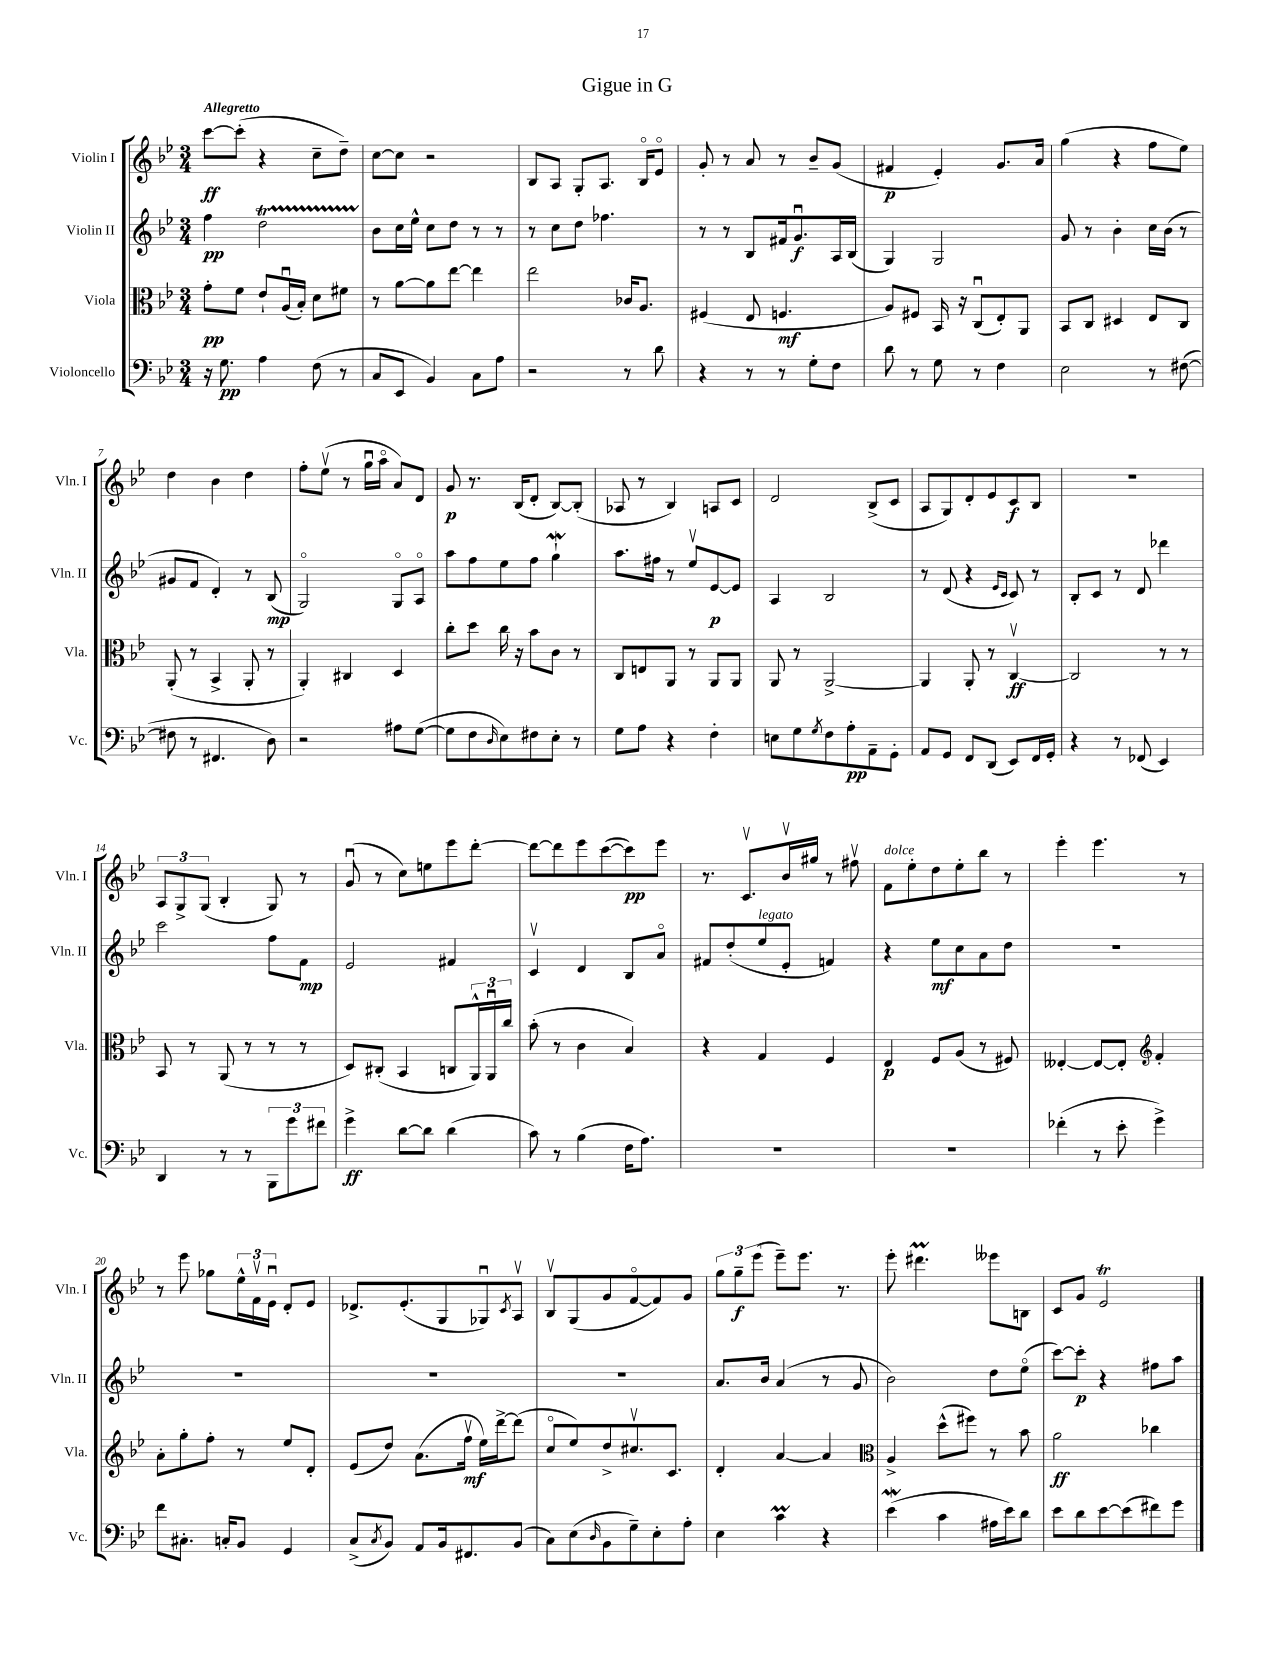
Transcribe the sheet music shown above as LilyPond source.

\header { title = "Gigue in G" }
<<
\new StaffGroup <<
\new Staff = "s0" \with { instrumentName = "Violin I" shortInstrumentName = "Vln. I" } {
    \clef treble \key bes \major \numericTimeSignature \time 3/4 \tempo "Allegretto"
    c'''8~\ff c'''8-.( r4 c''8-- d''8--) |
    c''8~ c''8 r2 |
    bes8 a8 g8-. a8. bes16\flageolet ees'8\flageolet |
    g'8-. r8 a'8 r8 bes'8-- g'8( |
    fis'4\p ees'4-.) g'8. a'16 |
    g''4( r4 f''8 ees''8) |
    d''4 bes'4 d''4 |
    f''8-. ees''8\upbow( r8 g''16\downbow a''16\flageolet a'8) d'8 |
    g'8\p r8. bes16( d'8-. bes8~) bes8-.( |
    aes8 r8 bes4) a8 c'8 |
    d'2 bes8->( c'8 |
    a8 g8) d'8-. ees'8 c'8\f bes8 |
    R2. |
    \tuplet 3/2 { a8 g8-> g8( } bes4-. g8) r8 |
    g'8\downbow( r8 c''8) e''8 ees'''8 d'''8~-. |
    d'''8~ d'''8 ees'''8 c'''8~( c'''8\pp) ees'''8 |
    r8. c'8.\upbow bes'16\upbow gis''16 r8 fis''8\upbow |
    f'8^\markup { \italic "dolce" } ees''8-. d''8 ees''8-. bes''8 r8 |
    ees'''4-. ees'''4. r8 |
    r8 ees'''8 ges''8 \tuplet 3/2 { ees''16-^ f'16\upbow ees'16\downbow } d'8-. ees'8 |
    des'8.-> ees'8.-.( g8 ges8\downbow) \acciaccatura { c'8 } a8\upbow |
    bes8\upbow g8( g'8 f'8~\flageolet f'8) g'8 |
    \tuplet 3/2 { g''8 g''8--\f ees'''8( } ees'''8--) ees'''8. r8. |
    ees'''8-. dis'''4.\prall eeses'''8 b8 |
    c'8 g'8 ees'2\trill \bar "|." |
}
\new Staff = "s1" \with { instrumentName = "Violin II" shortInstrumentName = "Vln. II" } {
    \clef treble \key bes \major \numericTimeSignature \time 3/4
    f''4\pp d''2\startTrillSpan |
    bes'8\stopTrillSpan c''16 ees''16-^ c''8 d''8 r8 r8 |
    r8 c''8 d''8 fes''4. |
    r8 r8 bes8 fis'16 g'8.\downbow\f a16 bes16( |
    g4) g2 |
    g'8 r8 bes'4-. c''16 bes'16( r8 |
    gis'8 f'8 d'4-.) r8 bes8\mp( |
    g2\flageolet) g8\flageolet a8\flageolet |
    a''8 f''8 ees''8 f''8 g''4-!\mordent |
    a''8. fis''16 r8 ees''8\upbow ees'8~\p ees'8 |
    a4 bes2 |
    r8 d'8( r4 \grace { ees'16 c'16 } c'8) r8 |
    bes8-. c'8 r8 d'8 des'''4 |
    c'''2 f''8 f'8\mp |
    ees'2 fis'4 |
    c'4\upbow d'4 bes8 a'8\flageolet |
    fis'8 d''8-.( ees''8^\markup { \italic "legato" } ees'8-. f'4) |
    r4 ees''8\mf c''8 a'8 d''8 |
    R2. |
    R2. |
    R2. |
    R2. |
    a'8. bes'16 a'4( r8 g'8 |
    bes'2) d''8 ees''8\flageolet( |
    c'''8~) c'''8-.\p r4 fis''8 a''8 \bar "|." |
}
\new Staff = "s2" \with { instrumentName = "Viola" shortInstrumentName = "Vla." } {
    \clef alto \key bes \major \numericTimeSignature \time 3/4
    g'8-.\pp f'8 ees'8-! a16\downbow( bes16-.) d'8 fis'8 |
    r8 a'8~ a'8 ees''8~ ees''4 |
    ees''2 ces'16 a8. |
    fis4( ees8 f4.\mf |
    a8) fis8 bes,16 r16 c8\downbow( ees8-.) a,8 |
    bes,8 c8 dis4 ees8 c8 |
    a,8-.( r8 bes,4-> a,8-. r8 |
    a,4-.) cis4 d4 |
    c''8-. d''8 c''16 r16 bes'8 c'8 r8 |
    c8 e8 a,8 r8 a,8 a,8 |
    a,8 r8 a,2~-> |
    a,4 a,8-. r8 c4~\upbow\ff |
    c2 r8 r8 |
    bes,8 r8 a,8( r8 r8 r8 |
    d8) cis8-.( bes,4 c8 \tuplet 3/2 { a,16-^) a,16\downbow c''16 } |
    bes'8-.( r8 c'4 bes4) |
    r4 g4 f4 |
    ees4\p f8 a8( r8 fis8) |
    eeses4~-. eeses8~ eeses8-. \clef treble f'4-. |
    a'8-. g''8-. f''8-. r8 ees''8 d'8-. |
    ees'8( d''8) a'8.( f''16\upbow\mf ees''16) d'''16~-> d'''8( |
    c''8\flageolet ees''8) d''8-> cis''8.\upbow c'8. |
    d'4-. a'4~ a'4 |
    \clef alto a4-> d''8-^( fis''8) r8 bes'8 |
    a'2\ff ces''4 \bar "|." |
}
\new Staff = "s3" \with { instrumentName = "Violoncello" shortInstrumentName = "Vc." } {
    \clef bass \key bes \major \numericTimeSignature \time 3/4
    r16 g8.\pp a4 f8( r8 |
    c8 ees,8 bes,4) c8 a8 |
    r2 r8 d'8 |
    r4 r8 r8 g8-. f8 |
    d'8 r8 g8 r8 f4 |
    ees2 r8 fis8~( |
    fis8 r8 fis,4. d8) |
    r2 ais8 g8~( |
    g8 f8 \grace { d16 } ees8) fis8 ees8-. r8 |
    g8 a8 r4 f4-. |
    e8 g8 \acciaccatura { g8 } f8 a8-.\pp a,8-- g,8-. |
    a,8 g,8 f,8 d,8( ees,8) f,16 g,16-. |
    r4 r8 fes,8( ees,4) |
    d,4 r8 r8 \tuplet 3/2 { bes,,8 g'8 fis'8 } |
    g'4->\ff d'8~ d'8 d'4( |
    c'8) r8 bes4( f16 a8.) |
    R2. |
    R2. |
    fes'4-.( r8 ees'8-. g'4->) |
    f'8 cis8.-. c16-. bes,8 g,4 |
    c8->( \acciaccatura { c8 } bes,8) a,8 bes,16 fis,8. bes,8( |
    c8) ees8( \grace { d16 } bes,8 g8--) ees8-. a8-. |
    ees4 c'4\prall r4 |
    ees'4\mordent( c'4 ais16 ees'16) d'8 |
    ees'8 d'8 ees'8~ ees'8( fis'8) g'8 \bar "|." |
}
>>
>>
